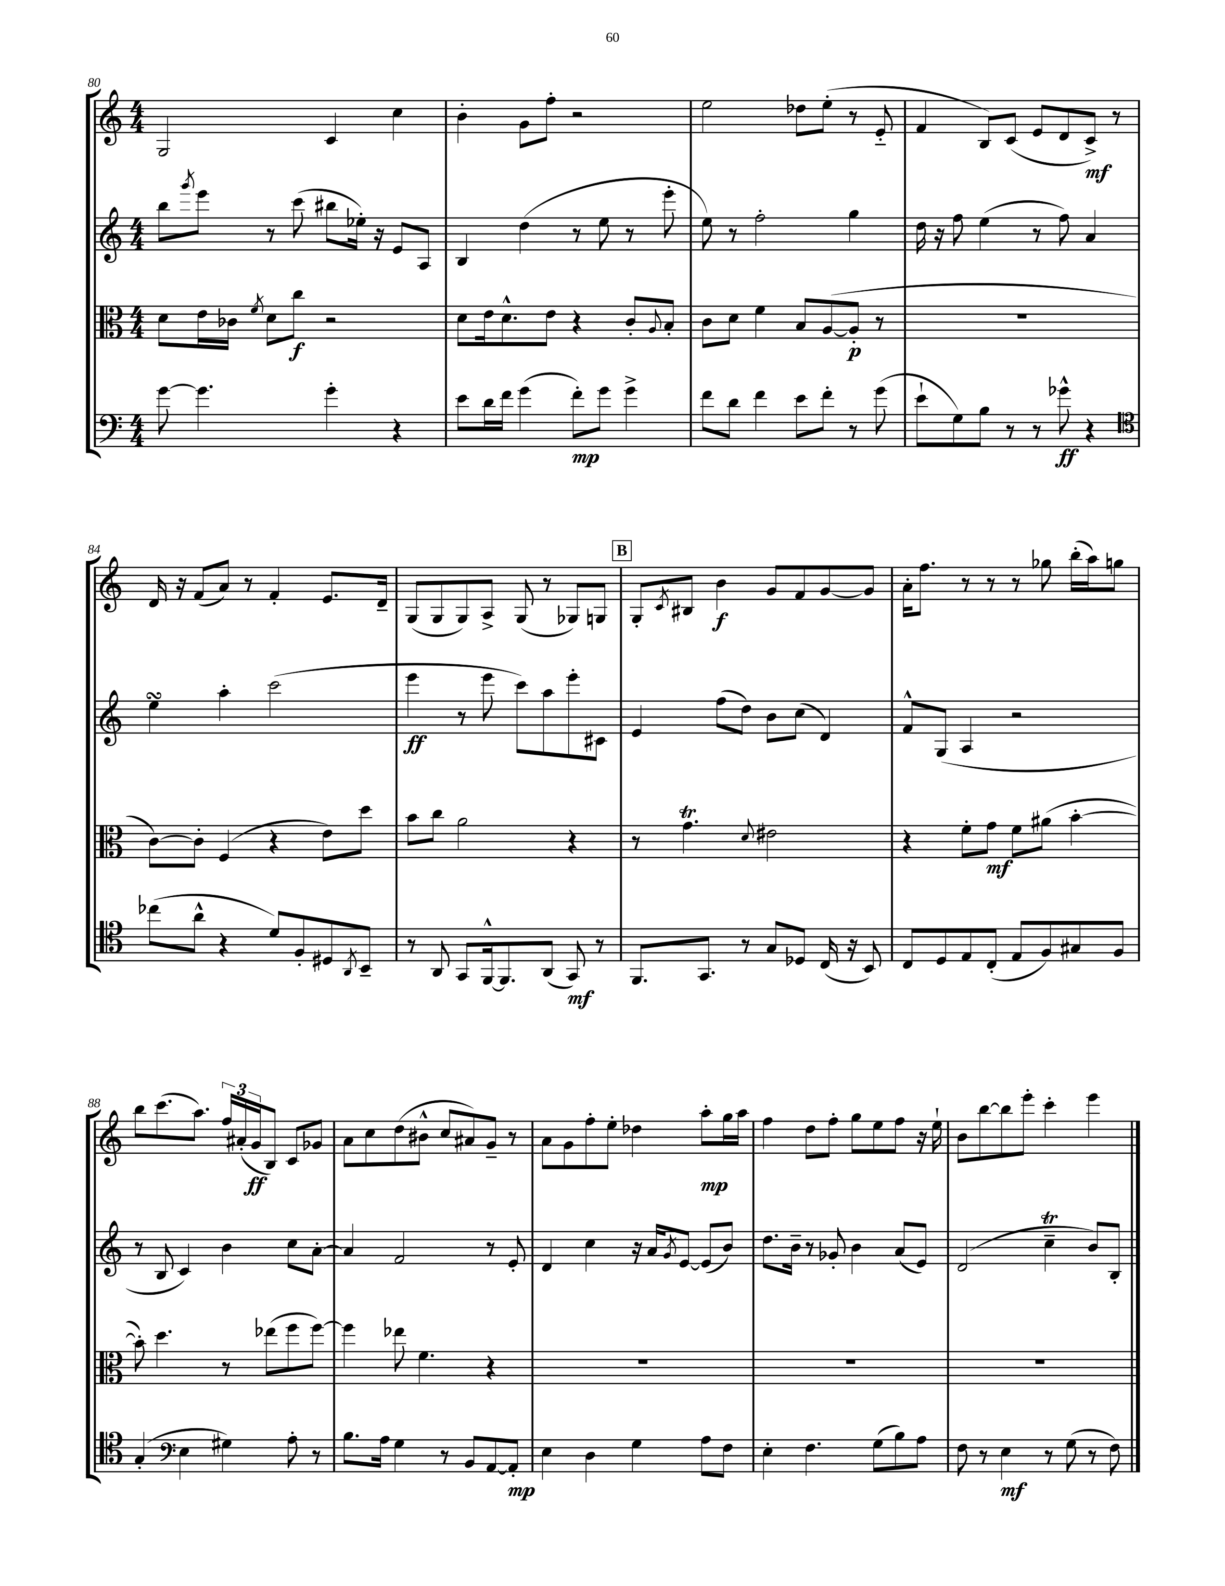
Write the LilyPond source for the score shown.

<<
\new StaffGroup <<
\new Staff = "s0" {
    \clef treble \key c \major \numericTimeSignature \time 4/4
    g2 c'4 c''4 |
    b'4-. g'8 f''8-. r2 |
    e''2 des''8 e''8-.( r8 e'8-_ |
    f'4 b8) c'8( e'8 d'8 c'8->\mf) r8 |
    d'16 r16 f'8( a'8) r8 f'4-. e'8. d'16-- |
    g8( g8 g8) a8-> g8( r8 ges8) g8 |
    \mark \markup { \box "B" } g8-. \acciaccatura { c'8 } bis8 b'4\f g'8 f'8 g'8~ g'8 |
    a'16-. f''8. r8 r8 r8 ges''8 b''16-.( a''16) g''8 |
    b''8 c'''8.( a''8.) \tuplet 3/2 { f''16 ais'16-.( g'16\ff } b8) c'8 ges'8 |
    a'8 c''8 d''8( bis'8-^ c''8 ais'8) g'8-- r8 |
    a'8 g'8 f''8-. e''8-. des''4 a''8-.\mp g''16 a''16 |
    f''4 d''8 f''8-. g''8 e''8 f''8 r16 e''16-! |
    b'8 b''8~ b''8 e'''8-. c'''4-. e'''4 \bar "|." |
}
\new Staff = "s1" {
    \clef treble \key c \major \numericTimeSignature \time 4/4
    b''8 \acciaccatura { g'''8 } e'''8 r8 c'''8( bis''8 ees''16-.) r16 e'8 a8 |
    b4 d''4( r8 e''8 r8 e'''8-. |
    e''8) r8 f''2-. g''4 |
    d''16 r16 f''8 e''4( r8 f''8) a'4 |
    e''4\turn a''4-. c'''2( |
    e'''4\ff r8 e'''8 c'''8) a''8 e'''8-. cis'8 |
    \mark \markup { \box "B" } e'4 f''8( d''8) b'8 c''8( d'4) |
    f'8-^ g8( a4 r2 |
    r8 b8 c'4) b'4 c''8 a'8~-. |
    a'4 f'2 r8 e'8-. |
    d'4 c''4 r16 a'16 \acciaccatura { g'8 } e'8~ e'8( b'8) |
    d''8. b'16-- r8 ges'8-. b'4 a'8( e'8) |
    d'2( c''4--\trill b'8) b8-. \bar "|." |
}
\new Staff = "s2" {
    \clef alto \key c \major \numericTimeSignature \time 4/4
    d'8 e'16 ces'16 \acciaccatura { f'8 } d'8 c''8\f r2 |
    d'8 e'16 d'8.-^ e'8 r4 c'8-. \appoggiatura { a8 } b8-. |
    c'8 d'8 f'4 b8 a8~( a8-.\p r8 |
    r1 |
    c'8~) c'8-. f4( r4 e'8) d''8 |
    b'8 c''8 a'2 r4 |
    \mark \markup { \box "B" } r8 g'4.\trill \appoggiatura { d'8 } eis'2 |
    r4 f'8-. g'8\mf f'8 ais'8( b'4~-. |
    b'8-.) d''4. r8 ees''8( f''8 f''8~) |
    f''4 ees''8 f'4. r4 |
    R1 |
    R1 |
    R1 \bar "|." |
}
\new Staff = "s3" {
    \clef bass \key c \major \numericTimeSignature \time 4/4
    g'8~ g'4. g'4-. r4 |
    e'8 d'16 f'16 g'4( f'8-.\mp) g'8 g'4-> |
    f'8 d'8 f'4 e'8 f'8-. r8 g'8( |
    e'8-! g8) b8 r8 r8 ges'8-^\ff r4 |
    \clef tenor ces''8( a'8-^ r4 d'8) f8-. dis8 \acciaccatura { a,8 } b,8-- |
    r8 a,8 g,8 f,16~-^ f,8. a,8( g,8\mf) r8 |
    \mark \markup { \box "B" } f,8. g,8. r8 g8 des8 c16( r16 b,8) |
    c8 d8 e8 c8-.( e8 f8) gis8 f8 |
    g4-.( \clef bass e4 gis4) a8-. r8 |
    b8. a16 g4 r8 b,8 a,8~ a,8-.\mp |
    e4 d4 g4 a8 f8 |
    e4-. f4. g8( b8) a8 |
    f8 r8 e4\mf r8 g8( r8 f8) \bar "|." |
}
>>
>>
\layout { \context { \Score currentBarNumber = #80 } }
